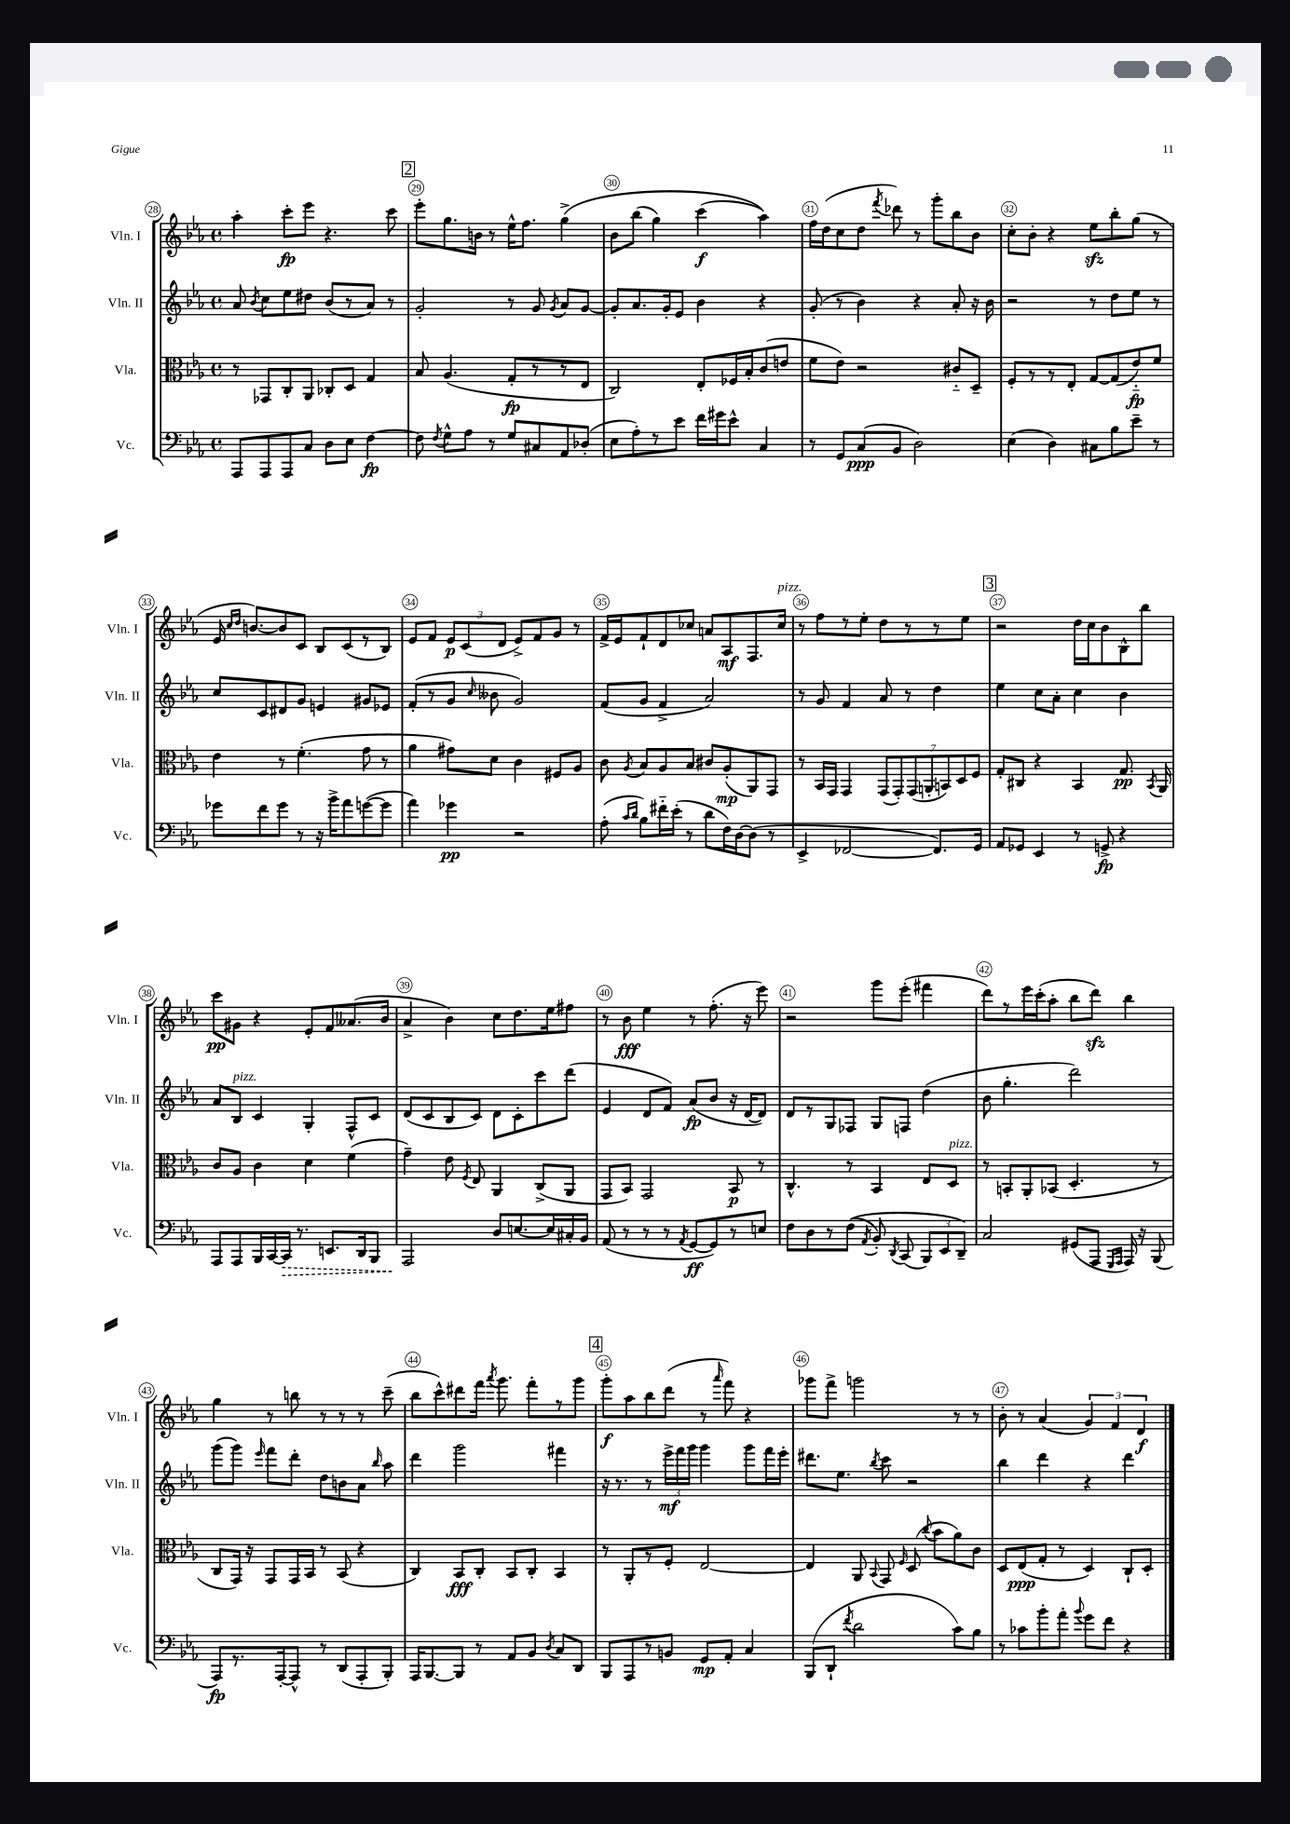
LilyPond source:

<<
\new StaffGroup <<
\new Staff = "s0" \with { instrumentName = "Vln. I" shortInstrumentName = "Vln. I" } {
    \clef treble \key ees \major \defaultTimeSignature \time 4/4
    \autoBeamOff aes''4-. c'''8[-.\fp ees'''8] r4. c'''8 |
    \mark \markup { \box "2" } ees'''8[-. g''8. b'16] r8 ees''16[-^ f''8.] g''4->\( |
    bes'8[ bes''8]( g''4) c'''4\f( aes''4)\) |
    f''16[ d''16( c''8 d''8] \acciaccatura { f'''8 } des'''8) r8 g'''8[-. bes''8 bes'8] |
    c''8[-. bes'8]-. r4 ees''8[\sfz bes''8-. g''8]( r8 |
    ees'16 \grace { c''16[ d''16] } b'8.[~) b'8 c'8] bes8[ c'8( r8 bes8]) |
    ees'8[ f'8] \tuplet 3/2 { ees'8[\p c'8( d'8] } ees'8[->) f'8 g'8] r8 |
    f'16[-> ees'16 f'8-! d'8 ces''8] a'8[ aes8\mf f8. ces''16]^\markup { \italic "pizz." } |
    r8 f''8[ r8 ees''8]-. d''8[ r8 r8 ees''8] |
    \mark \markup { \box "3" } r2 d''16[ c''16 bes'8 bes8-^ bes''8] |
    c'''8[\pp gis'8] r4 ees'8[-. f'8 aeses'8.( bes'16] |
    aes'4-> bes'4) c''8[ d''8. ees''16 fis''8] |
    r8 bes'8\fff ees''4 r8 f''8.-.( r16 ees'''8) |
    r2 g'''8[ ees'''8]-.( fis'''4 |
    d'''8[) r8 ees'''16 c'''16-.( aes''8]-. bes''8[ d'''8]\sfz) bes''4 |
    g''4 r8 b''8 r8 r8 r8 c'''8--( |
    bes''8[ c'''8-^) dis'''8 f'''16] \acciaccatura { aes'''8 } g'''8. f'''8[-. r8 g'''8] |
    \mark \markup { \box "4" } g'''8[-.\f aes''8 bes''8 d'''8]( r8 \grace { aes'''16 } f'''8) r4 |
    ges'''8[ f'''8]-> g'''2 r8 r8 |
    bes'8-. r8 aes'4( \tuplet 3/2 { g'4) f'4 d'4\f } \bar "|." |
}
\new Staff = "s1" \with { instrumentName = "Vln. II" shortInstrumentName = "Vln. II" } {
    \clef treble \key ees \major \defaultTimeSignature \time 4/4
    \autoBeamOff aes'8 \acciaccatura { bes'8 } c''8[ ees''8 dis''8] bes'8[( r8 aes'8]) r8 |
    \mark \markup { \box "2" } g'2-. r8 g'8 \acciaccatura { g'8 } aes'8[ g'8]~ |
    g'8[-. aes'8. g'16-. ees'8] bes'4 r4 |
    g'8-.( r8 bes'4) r4 aes'8-. r16 bes'16 |
    r2 r8 d''8[ ees''8] r8 |
    c''8[ c'8 dis'8 g'8] e'4 gis'8[ ees'8] |
    f'8[-.( r8 g'8] \grace { c''16 } beses'8 g'2) |
    f'8[( g'8] f'4-> aes'2) |
    r8 g'8 f'4 aes'8 r8 d''4 |
    \mark \markup { \box "3" } ees''4 c''8[ aes'8]-. c''4 bes'4 |
    aes'8[ bes8]^\markup { \italic "pizz." } c'4 g4-. f8[-^ c'8] |
    d'8[( c'8 bes8 c'8]) d'8[ c'8-. c'''8 d'''8]( |
    ees'4 d'8[ f'8]) aes'8[\fp( bes'8] r16 d'16[~ d'8]) |
    d'8[ r8 g8 fes8] g8[ f8] d''4( |
    bes'8 g''4.-. d'''2) |
    g'''8[( g'''8]) \grace { ees'''16 } f'''8[ d'''8]-. d''8[ b'8 aes'8] \grace { bes''16 } aes''8 |
    d'''4 g'''2 fis'''4 |
    \mark \markup { \box "4" } r16 r8. r8 \tuplet 3/2 { ees'''16[->\mf f'''16 g'''16] } g'''4 g'''8[ f'''16 ees'''16]-. |
    dis'''8.[ ees''8.] \acciaccatura { bes''8 } c'''8 r2 |
    bes''4 d'''4 r4 d'''4 \bar "|." |
}
\new Staff = "s2" \with { instrumentName = "Vla." shortInstrumentName = "Vla." } {
    \clef alto \key ees \major \defaultTimeSignature \time 4/4
    \autoBeamOff r8 ges,8[ c8-. aes,8] ces8[-. d8] g4 |
    \mark \markup { \box "2" } bes8 aes4.( g8[-.\fp r8 r8 ees8] |
    c2) ees8[-. fes16 bes16-. c'8( e'8] |
    f'8[ ees'8]) r2 cis'8[-_ d8]-- |
    f8[-. r8 r8 ees8]-. g8[~ g8( ees'8-_\fp) f'8] |
    ees'4 r8 f'4.-.( g'8 r8 |
    aes'4 gis'8[) d'8] c'4 fis8[ aes8] |
    c'8 \acciaccatura { aes8 } bes8[ aes8 bes8] cis'8[ aes8-.\mp( aes,8) g,8] |
    r8 bes,16[ g,16] g,4 \tuplet 7/4 { g,8[( g,8-.) g,8( a,8-. b,8) d8 f8] } |
    \mark \markup { \box "3" } g8[-. cis8] r4 bes,4 g8.\pp \acciaccatura { bes,8 } aes,16 |
    c'8[ aes8] c'4 d'4 f'4( |
    g'4--) ees'8 \acciaccatura { f8 } ees8 aes,4 c8[->( aes,8] |
    g,8[ bes,8]) g,2 bes,8\p r8 |
    c4.-^ r8 bes,4 ees8[ d8]^\markup { \italic "pizz." } |
    r8 b,8[-. aes,8-. bes,8]( d4.-. r8 |
    c8[ g,16]) r16 g,8[ g,16 bes,16] r8 bes,8( r4 |
    c4) bes,8[\fff c8]-. bes,8[ c8]-. bes,4 |
    \mark \markup { \box "4" } r8 aes,8[-. r8 f8]-. ees2~ |
    ees4 aes,8 \appoggiatura { bes,8 } g,8 \grace { f16 } d8( \appoggiatura { c''8 } bes'8[ aes'8) c'8] |
    d8[ ees8\ppp( g8]-. r8 d4) c8[-! d8]-. \bar "|." |
}
\new Staff = "s3" \with { instrumentName = "Vc." shortInstrumentName = "Vc." } {
    \clef bass \key ees \major \defaultTimeSignature \time 4/4
    \autoBeamOff aes,,8[ aes,,8 aes,,8 c8] d8[ ees8] f4~\fp |
    \mark \markup { \box "2" } f8 \acciaccatura { f8 } g8[-^ aes8] r8 g8[ cis8 aes,8 des8]-.( |
    ees8[ aes8-.) r8 ees'8] f'16[ gis'16 ees'8]-^ c4 |
    r8 g,8[ c8\ppp( bes,8] d2) |
    ees4( d4) cis8[ bes8 ees'8]-- r8 |
    ges'8[ f'8 ges'8] r8 r16 bes'16[-> aes'8 g'8~( g'8] |
    aes'4) ges'4\pp r2 |
    aes8-.( \grace { c'16[ d'16] } bes8[) fis'16-_ ees'16]-.( r8 d'8[ f16) d16~ d8]( r8 |
    ees,4-> fes,2~ fes,8.[) g,16] |
    \mark \markup { \box "3" } aes,8[ ges,8] ees,4 r8 g,8->\fp r4 |
    aes,,8[ aes,,8 bes,,16 c,16~ \once \override Hairpin.style = #'dashed-line c,16]\> r8. e,8.[ d,16 bes,,8] |
    aes,,2\! d8[ e8.~ e16 cis16-. bes,16] |
    aes,8( r8 r8 r8 \acciaccatura { aes,8 } g,8[~\ff g,8) r8 e8] |
    f8[ d8 r8 f8](\( \acciaccatura { aes,8 } bes,8-.) \acciaccatura { d,8 } c,8( \tuplet 3/2 { bes,,8[) ees,8 d,8]--\) } |
    c2 gis,8[( aes,,8] \grace { g,,16[ aes,,16] } aes,,16) r16 bes,,8( |
    aes,,8[\fp) r8. aes,,16~-. aes,,8]-^ r8 d,8[( aes,,8-. bes,,8]-.) |
    aes,,16[ bes,,8.~ bes,,8] r8 aes,8[ bes,8] \acciaccatura { d8 } c8[ d,8] |
    \mark \markup { \box "4" } bes,,8[ aes,,8 r8 b,8] g,8[\mp aes,8]-. c4 |
    bes,,8[( d,8]-! \acciaccatura { f'8 } d'2 c'8[) bes8] |
    r8 ces'8[ bes'8-. aes'8]-. \appoggiatura { bes'8 } g'8[ f'8] r4 \bar "|." |
}
>>
>>
\layout { \context { \Score currentBarNumber = #28 \override BarNumber.break-visibility = ##(#f #t #t) barNumberVisibility = #all-bar-numbers-visible \override BarNumber.stencil = #(make-stencil-circler 0.1 0.3 ly:text-interface::print) } }
